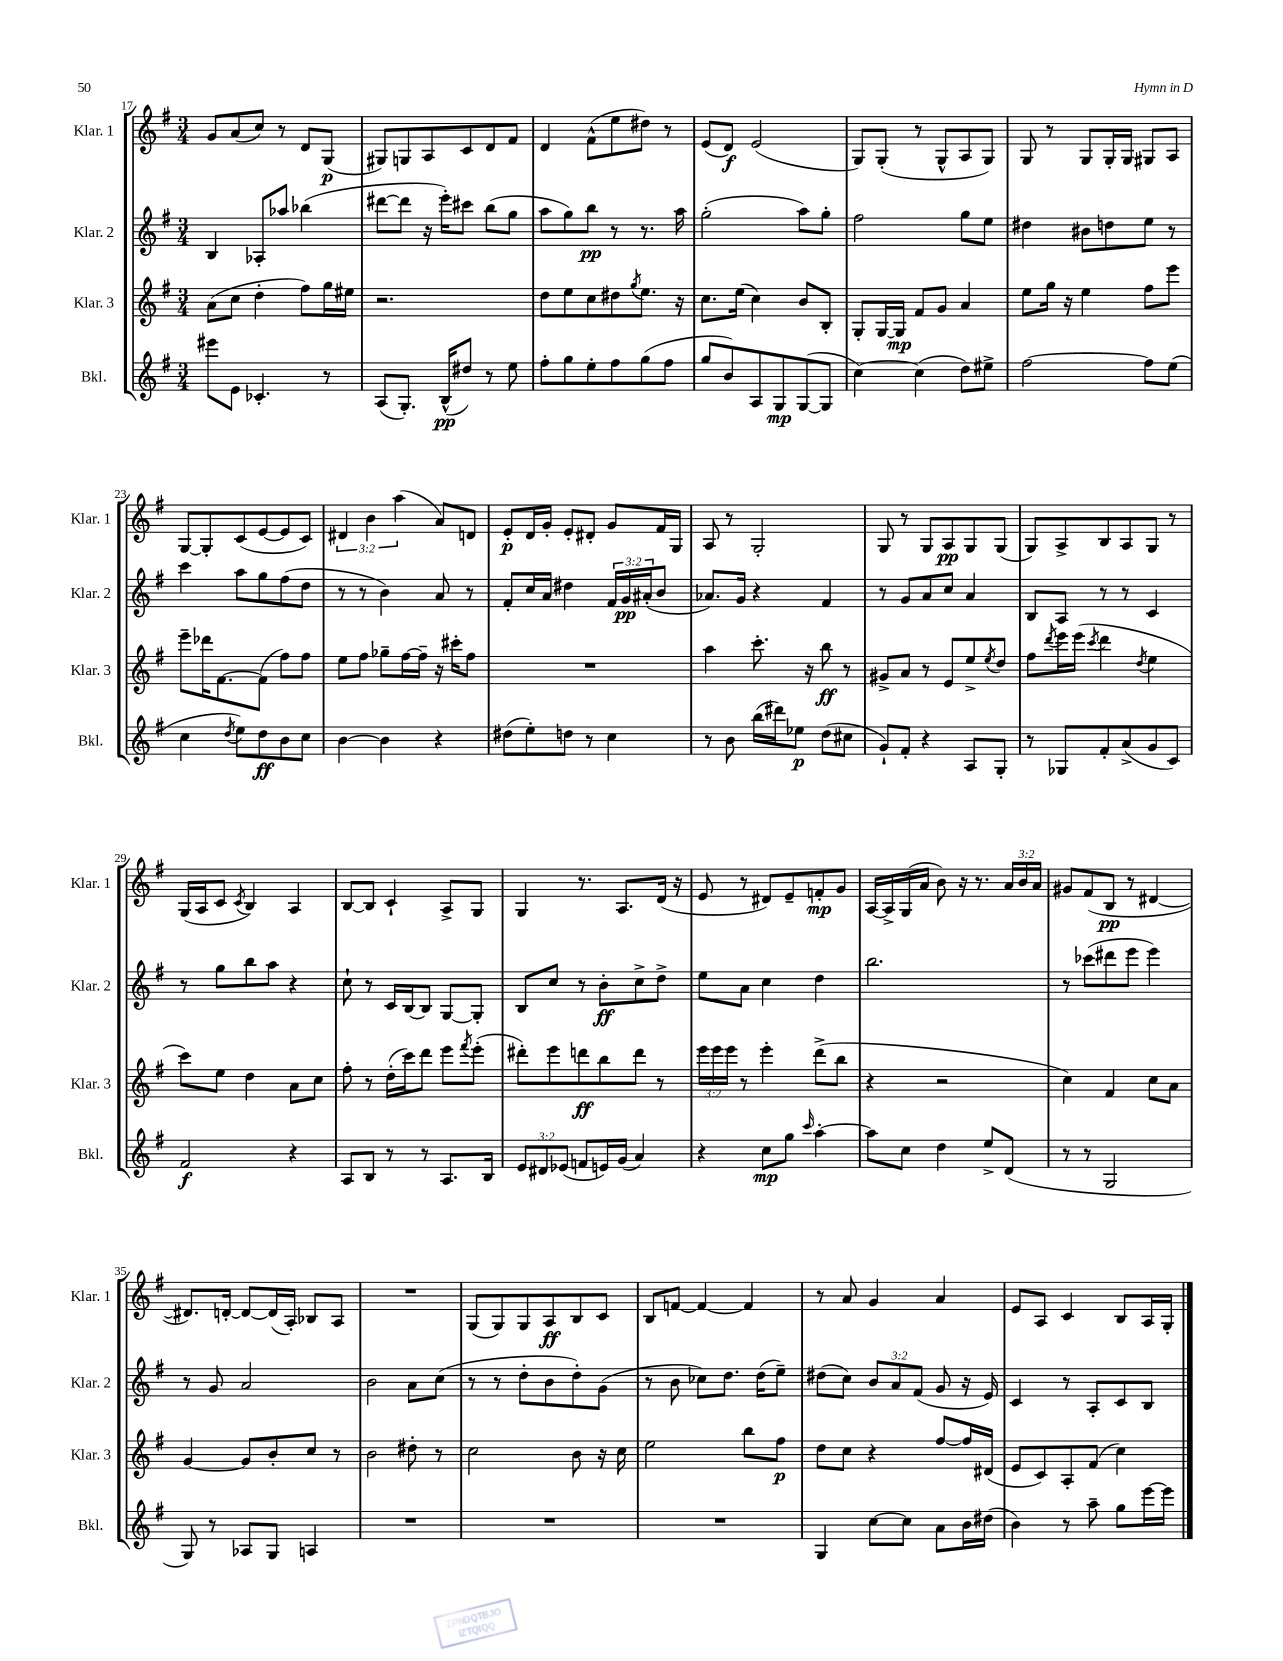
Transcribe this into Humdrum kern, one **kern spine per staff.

**kern	**dynam	**kern	**dynam	**kern	**dynam	**kern	**dynam
*part4	*part4	*part3	*part3	*part2	*part2	*part1	*part1
*staff4	*staff4	*staff3	*staff3	*staff2	*staff2	*staff1	*staff1
*I"Bkl.	*	*I"Klar. 3	*	*I"Klar. 2	*	*I"Klar. 1	*
*I'Bkl.	*	*I'Klar. 3	*	*I'Klar. 2	*	*I'Klar. 1	*
*clefG2	*	*clefG2	*	*clefG2	*	*clefG2	*
*k[f#]	*	*k[f#]	*	*k[f#]	*	*k[f#]	*
*M3/4	*	*M3/4	*	*M3/4	*	*M3/4	*
=17	=17	=17	=17	=17	=17	=17	=17
8eee#X\L	.	(8a\L	.	4B/	.	8g/L	.
8e\J	.	8cc\J	.	.	.	(8a/	.
4.c-X'/	.	4dd'\	.	8A-X'/L	.	8cc/J)	.
.	.	.	.	8aa-X/J	.	8r	.
.	.	8ff#\L)	.	(4bb-X\	.	8d/L	.
8r	.	16gg\L	.	.	.	(8G/J	p
.	.	16ee#X\JJ	.	.	.	.	.
=18	=18	=18	=18	=18	=18	=18	=18
(8A/L	.	2.r	.	[8ddd#X\L	.	8G#X/L)	.
8.G'/J)	.	.	.	8ddd#\J]	.	8Gn/	.
.	.	.	.	16r	.	8A/	.
(16B^^/KL	pp	.	.	16eee'\KL)	.	.	.
8dd#X/J)	.	.	.	8ccc#X\J	.	8c/	.
8r	.	.	.	(8bb\L	.	8d/	.
8ee\	.	.	.	8gg\J	.	8f#/J	.
=19	=19	=19	=19	=19	=19	=19	=19
8ff#'\L	.	8dd\L	.	8aa\L	.	4d/	.
8gg\	.	8ee\	.	8gg\)	.	.	.
8ee'\	.	8cc\	.	8bb\J	pp	(8f#^^\L	.
8ff#\	.	8dd#X\	.	8r	.	8ee\	.
.	.	8qgg/	.	.	.	.	.
(8gg\	.	8.ee\J	.	8.r	.	8dd#X\J)	.
8ff#\J	.	.	.	.	.	8r	.
.	.	16r	.	16aa\	.	.	.
=20	=20	=20	=20	=20	=20	=20	=20
8gg/L	.	8.cc\L	.	(2gg'\	.	(8e/L	.
8b/)	.	.	.	.	.	8d/J)	f
.	.	(16ee\Jk	.	.	.	.	.
8A/	.	4cc\)	.	.	.	(2e/	.
8G/	mp	.	.	.	.	.	.
([8G/	.	8b/L	.	8aa\L)	.	.	.
8G/J]	.	8B'/J	.	8gg'\J	.	.	.
=21	=21	=21	=21	=21	=21	=21	=21
[4cc\)	.	8G'/L	.	2ff#\	.	8G/L)	.
.	.	[16G/L	.	.	.	(8G'/J	.
.	.	16G/JJ]	mp	.	.	.	.
(4cc\]	.	8f#/L	.	.	.	8r	.
.	.	8g/J	.	.	.	8G^^/L	.
8dd\L)	.	4a/	.	8gg\L	.	8A/	.
8ee#X^\J	.	.	.	8ee\J	.	8G/J)	.
=22	=22	=22	=22	=22	=22	=22	=22
[2ff#\	.	8ee\L	.	4dd#X\	.	8G/	.
.	.	16gg\Jk	.	.	.	8r	.
.	.	16r	.	.	.	.	.
.	.	4ee\	.	8b#X\L	.	8G/L	.
.	.	.	.	8ddn\	.	16G'/L	.
.	.	.	.	.	.	16G/JJ	.
8ff#\L]	.	8ff#\L	.	8ee\J	.	8G#X/L	.
(8ee\J	.	8eee\J	.	8r	.	8A/J	.
!!LO:LB:g=z
=23	=23	=23	=23	=23	=23	=23	=23
4cc\	.	8eee~\L	.	4ccc\	.	[8G/L	.
.	.	16ddd-X\K	.	.	.	8G'/]	.
.	.	[8.f#\	.	.	.	.	.
8qdd/	.	.	.	.	.	.	.
8ee\L)	.	.	.	8aa\L	.	(8c/	.
8dd\	ff	(8f#\J]	.	8gg\	.	[8e/	.
8b\	.	8ff#\L)	.	(8ff#\	.	8e/]	.
8cc\J	.	8ff#\J	.	8dd\J	.	8c/J)	.
=24	=24	=24	=24	=24	=24	=24	=24
[4b\	.	8ee\L	.	8r	.	6d#X/	.
.	.	8ff#\J	.	8r	.	.	.
.	.	.	.	.	.	6b\	.
4b\]	.	8gg-X~\L	.	4b\)	.	.	.
.	.	.	.	.	.	(6aa\	.
.	.	[16ff#\L	.	.	.	.	.
.	.	16ff#~\JJ]	.	.	.	.	.
4r	.	16r	.	8a/	.	8a/L)	.
.	.	16ccc#X'\KL	.	.	.	.	.
.	.	8ff#\J	.	8r	.	8dn/J	.
=25	=25	=25	=25	=25	=25	=25	=25
(8dd#X\L	.	2.r	.	8f#'/L	.	8e'/L	p
8ee'\)	.	.	.	16cc/L	.	16d/L	.
.	.	.	.	16a/JJ	.	16g'/JJ	.
8ddn\J	.	.	.	4dd#X\	.	8e'/L	.
8r	.	.	.	.	.	8d#X'/J	.
4cc\	.	.	.	24f#/LL	.	8g/L	.
.	.	.	.	24g/	pp	.	.
.	.	.	.	(24a#X'/J	.	.	.
.	.	.	.	8b/J	.	16f#/L	.
.	.	.	.	.	.	16G/JJ	.
=26	=26	=26	=26	=26	=26	=26	=26
8r	.	4aa\	.	8.a-X/L)	.	8A/	.
8b\	.	.	.	.	.	8r	.
.	.	.	.	16g/Jk	.	.	.
(16bb\LL	.	8.ccc'\	.	4r	.	2G'/	.
16ddd#X\J)	.	.	.	.	.	.	.
8ee-X\J	p	.	.	.	.	.	.
.	.	16r	.	.	.	.	.
(8dd\L	.	8bb\	ff	4f#/	.	.	.
8cc#X\J	.	8r	.	.	.	.	.
=27	=27	=27	=27	=27	=27	=27	=27
8g`/L)	.	8g#X^/L	.	8r	.	8G/	.
8f#'/J	.	8a/J	.	8g/L	.	8r	.
4r	.	8r	.	8a/	.	8G/L	.
.	.	8e/L	.	8cc/J	.	8A/	pp
8A/L	.	8ee^/	.	4a/	.	8G/	.
.	.	8qee/	.	.	.	.	.
8G'/J	.	8dd/J	.	.	.	(8G/J	.
=28	=28	=28	=28	=28	=28	=28	=28
8r	.	8ff#\L	.	8B/L	.	8G/L)	.
.	.	8qddd/	.	.	.	.	.
8G-X/L	.	16eee\L	.	8A/J	.	8A^/	.
.	.	(16eee\JJ	.	.	.	.	.
.	.	8qccc/	.	.	.	.	.
8f#'/	.	4ddd\	.	8r	.	8B/	.
(8a^/	.	.	.	8r	.	8A/	.
.	.	8qdd/	.	.	.	.	.
8g/	.	4ee\	.	4c/	.	8G/J	.
8c/J)	.	.	.	.	.	8r	.
!!LO:LB:g=z
=29	=29	=29	=29	=29	=29	=29	=29
2f#/	f	8ccc\L)	.	8r	.	(16G/LL	.
.	.	.	.	.	.	16A/J	.
.	.	8ee\J	.	8gg\L	.	8c/J	.
.	.	.	.	.	.	8qc/	.
.	.	4dd\	.	8bb\	.	4B/)	.
.	.	.	.	8aa\J	.	.	.
4r	.	8a\L	.	4r	.	4A/	.
.	.	8cc\J	.	.	.	.	.
=30	=30	=30	=30	=30	=30	=30	=30
8A/L	.	8ff#'\	.	8cc`\	.	[8B/L	.
8B/J	.	8r	.	8r	.	8B/J]	.
8r	.	(16dd'\LL	.	16c/LL	.	4c`/	.
.	.	16ccc\J)	.	[16B/J	.	.	.
8r	.	8ddd\J	.	8B/J]	.	.	.
8.A/L	.	8eee\L	.	[8G/L	.	8A^/L	.
.	.	8qfff#/	.	.	.	.	.
.	.	(8eee'\J	.	8G'/J]	.	8G/J	.
16B/Jk	.	.	.	.	.	.	.
=31	=31	=31	=31	=31	=31	=31	=31
12e/L	.	8ddd#X'\L)	.	8B/L	.	4G/	.
12d#X/	.	.	.	.	.	.	.
.	.	8eee\	.	8cc/J	.	.	.
(12e-X/J	.	.	.	.	.	.	.
8fn/L	.	8dddn\	ff	8r	.	8.r	.
16en/L)	.	8bb\	.	8b'\L	ff	.	.
(16g/JJ	.	.	.	.	.	8.A/L	.
4a/)	.	8ddd\J	.	8cc^\	.	.	.
.	.	8r	.	8dd^\J	.	(16d/Jk	.
.	.	.	.	.	.	16r	.
=32	=32	=32	=32	=32	=32	=32	=32
4r	.	24eee\LL	.	8ee\L	.	8e/	.
.	.	24eee\	.	.	.	.	.
.	.	24eee\JJ	.	.	.	.	.
.	.	8r	.	8a\J	.	8r	.
8cc\L	mp	4eee'\	.	4cc\	.	8d#X/L)	.
8gg\J	.	.	.	.	.	8e~/	.
16qqccc/	.	.	.	.	.	.	.
[4aa'\	.	(8ddd^\L	.	4dd\	.	8fn'/	mp
.	.	8bb\J	.	.	.	8g/J	.
=33	=33	=33	=33	=33	=33	=33	=33
8aa\L]	.	4r	.	2.bb\	.	[16A/LL	.
.	.	.	.	.	.	16A^/]	.
8cc\J	.	.	.	.	.	(16G/	.
.	.	.	.	.	.	16a/JJ	.
4dd\	.	2r	.	.	.	8b\)	.
.	.	.	.	.	.	16r	.
.	.	.	.	.	.	8.r	.
8ee^/L	.	.	.	.	.	.	.
(8d/J	.	.	.	.	.	24a/LL	.
.	.	.	.	.	.	24b/	.
.	.	.	.	.	.	24a/JJ	.
=34	=34	=34	=34	=34	=34	=34	=34
8r	.	4cc\)	.	8r	.	8g#X/L	.
8r	.	.	.	(8ccc-X\L	.	(8f#/	.
2G/	.	4f#/	.	8ddd#X\	.	8B/J	pp
.	.	.	.	8eee\J	.	8r	.
.	.	8cc\L	.	4eee\)	.	[4d#X/	.
.	.	8a\J	.	.	.	.	.
!!LO:LB:g=z
=35	=35	=35	=35	=35	=35	=35	=35
8G/)	.	[4g/	.	8r	.	8.d#X/L])	.
8r	.	.	.	8g/	.	.	.
.	.	.	.	.	.	[16dn'/Jk	.
8A-X/L	.	8g/L]	.	2a/	.	8d/L_	.
8G/J	.	8b'/	.	.	.	(16d/L]	.
.	.	.	.	.	.	16A'/JJ)	.
4An/	.	8cc/J	.	.	.	8B-X/L	.
.	.	8r	.	.	.	8A/J	.
=36	=36	=36	=36	=36	=36	=36	=36
2.r	.	2b\	.	2b\	.	2.r	.
.	.	8dd#X'\	.	8a\L	.	.	.
.	.	8r	.	(8cc\J	.	.	.
=37	=37	=37	=37	=37	=37	=37	=37
2.r	.	2cc\	.	8r	.	(8G/L	.
.	.	.	.	8r	.	8G/)	.
.	.	.	.	8dd'\L	.	8G/	.
.	.	.	.	8b\	.	8A/	ff
.	.	8b\	.	8dd'\)	.	8B/	.
.	.	16r	.	(8g\J	.	8c/J	.
.	.	16cc\	.	.	.	.	.
=38	=38	=38	=38	=38	=38	=38	=38
2.r	.	2ee\	.	8r	.	8B/L	.
.	.	.	.	8b\	.	[8fn/J	.
.	.	.	.	8cc-X\L)	.	4f/_	.
.	.	.	.	8.dd\J	.	.	.
.	.	8bb\L	.	.	.	4f/]	.
.	.	.	.	(16dd\KL	.	.	.
.	.	8ff#\J	p	8ee~\J)	.	.	.
=39	=39	=39	=39	=39	=39	=39	=39
4G/	.	8dd\L	.	(8dd#X\L	.	8r	.
.	.	8cc\J	.	8cc\J)	.	8a/	.
[8cc\L	.	4r	.	12b/L	.	4g/	.
.	.	.	.	12a/	.	.	.
8cc\J]	.	.	.	.	.	.	.
.	.	.	.	(12f#/J	.	.	.
8a\L	.	[8ff#/L	.	8g/	.	4a/	.
16b\L	.	16ff#/L]	.	16r	.	.	.
(16dd#X\JJ	.	(16d#X/JJ	.	16e/)	.	.	.
=40	=40	=40	=40	=40	=40	=40	=40
4b\)	.	8e/L	.	4c/	.	8e/L	.
.	.	8c/)	.	.	.	8A/J	.
8r	.	8A'/	.	8r	.	4c/	.
8aa~\	.	(8f#/J	.	8A'/L	.	.	.
8gg\L	.	4cc\)	.	8c/	.	8B/L	.
[16eee\L	.	.	.	8B/J	.	16A/L	.
16eee\JJ]	.	.	.	.	.	16G'/JJ	.
==	==	==	==	==	==	==	==
*-	*-	*-	*-	*-	*-	*-	*-
